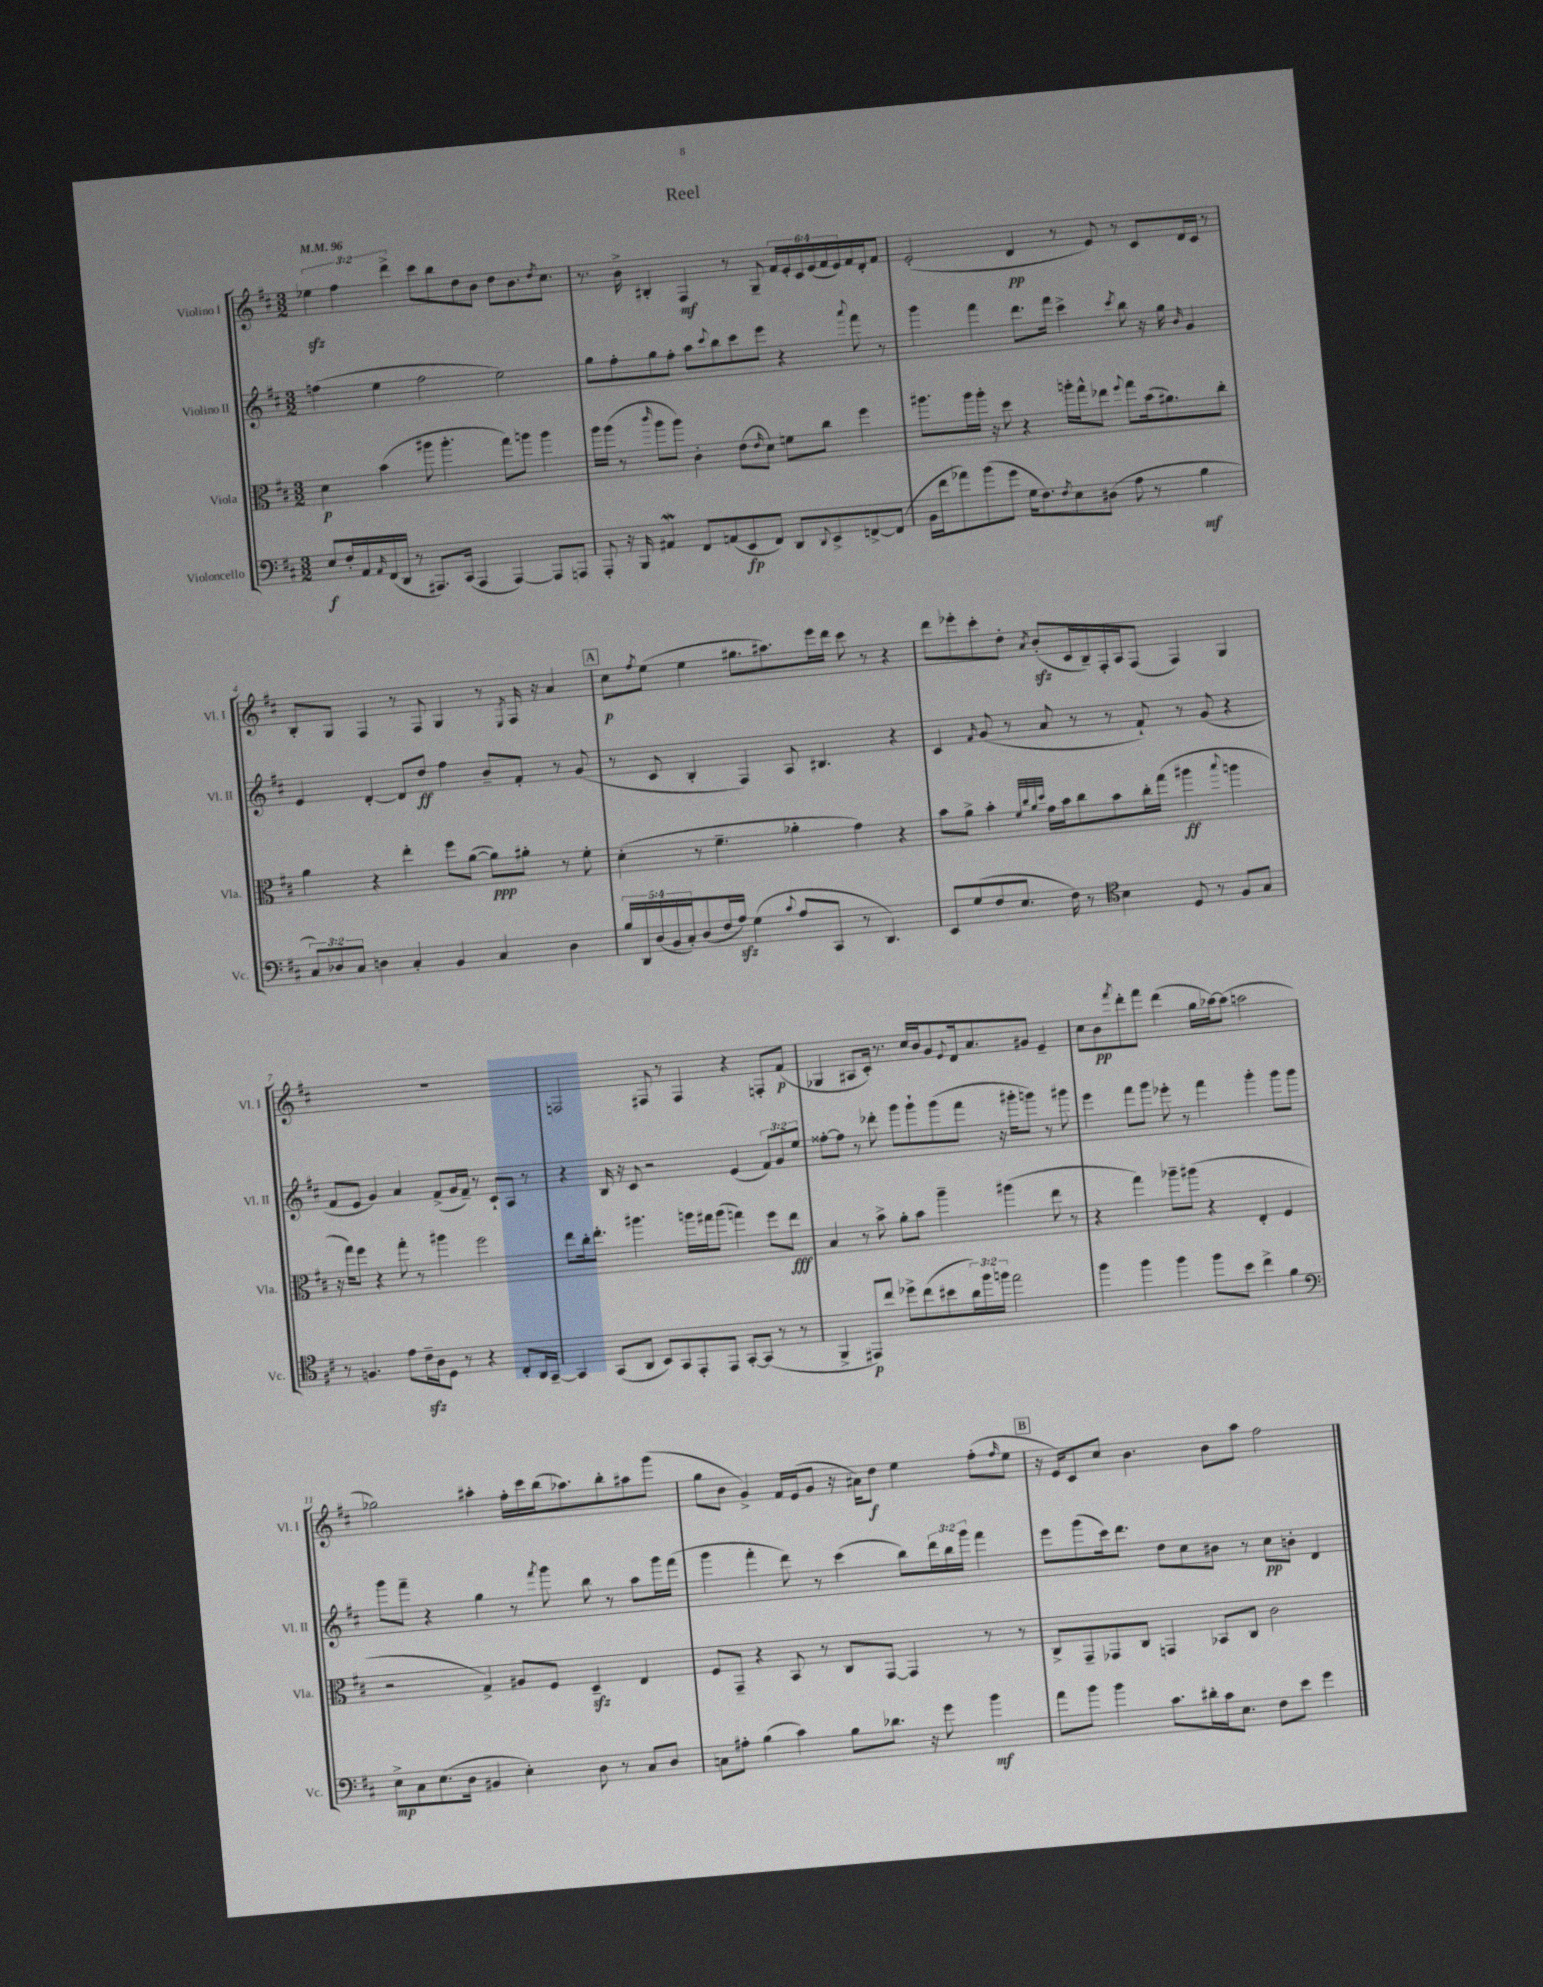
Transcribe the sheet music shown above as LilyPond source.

\header { title = "Reel" }
<<
\new StaffGroup <<
\new Staff = "s0" \with { instrumentName = "Violino I" shortInstrumentName = "Vl. I" } {
    \clef treble \key d \major \numericTimeSignature \time 3/2 \override Staff.TupletNumber.text = #tuplet-number::calc-fraction-text \tempo 4 = 96
    \tuplet 3/2 { ees''4\sfz fis''4 d'''4-> } cis'''8 b''8 d''8 b'8 d''8 b'8. \acciaccatura { d''8 } cis''8. |
    r8. b'16-> bis4-. fis4\mf r8 g8-- \tuplet 6/4 { fis'16 e'16-. cis'16 e'16( fis'16 e'16) } fis'16 d'16-. fis'8 |
    e'2-.( d'4\pp r8 e'8) r8 cis'8 d'16 cis'16 r8 |
    b8-. g8 fis4 r8 fis8 g4 r8 \acciaccatura { e8 } fis16 r16 a'4 |
    \mark \markup { \box "A" } cis''8\p \acciaccatura { fis''8 } e''8( e''4 gis''8. ais''8.) e'''16 d'''16 cis'''8 r8 r4 |
    d'''8 ees'''8-. cis'''8-. d''8-. \acciaccatura { a'8 } b'8-.\sfz( cis'16 b16--) fis16-. a16 fis8( fis4) g4 |
    R1. |
    f2 fis8 r8 fis4 r4 f8-. fis'8\p( |
    ges4 ais8 cis'16-.) r8. cis''16 b'16 g'8 \appoggiatura { e'8 } d'16 a'8. gis'8 e'4-- |
    cis''8 b'8\pp \acciaccatura { fis'''8 } d'''8-. fis'''8 d'''4( g''16 aes''16~) aes''8( a''2 |
    ges''2) ais''4-. fis''16-. cis'''16 b''16( aes''8.) b''8-. ais''8 g'''8( |
    g''8 b'8 g'4->) fis'16 e'16( g'8 r16 ais'16) d''8\f e''4 fis''8-.( \grace { fis''16 } e''8 |
    \mark \markup { \box "B" } r16 e'16) cis'8 cis''8 b'4. b'8 a''8 fis''2 \bar "|." |
}
\new Staff = "s1" \with { instrumentName = "Violino II" shortInstrumentName = "Vl. II" } {
    \clef treble \key d \major \numericTimeSignature \time 3/2 \override Staff.TupletNumber.text = #tuplet-number::calc-fraction-text
    f''4( e''4 f''2 e''2) |
    g''8 fis''8-. g''8 fis''8-. a''8 \appoggiatura { cis'''8 } b''8 cis'''8 e'''8 r4 \appoggiatura { a'''8 } fis'''8 r8 |
    g'''4 fis'''4 d'''8. fis'''16 cis'''4-> \acciaccatura { cis'''8 } b''8 r16 g''16 \grace { b'16 } g'4 |
    e'4 d'4~-. d'8 d''8\ff fis''4 b'8-- fis'8-. r8 g'8( |
    \mark \markup { \box "A" } r8 cis'8 b4-. fis4) a8 bis4. r4 |
    cis'4 \grace { fis'16 } g'8( r8 a'8 r8 r8 fis'8-!) r8 g'8( r4 |
    fis'8 e'8 g'4) a'4 fis'8->( g'16 fis'16--) r8 cis'8-! a8 r8 |
    r4 b16 r16 cis'8 r2 e'4( \tuplet 3/2 { fis'8) g'8 e''8 } |
    fisis''8~-. fisis''8 r8 des'''8-. g'''8 g'''8-! g'''8( fis'''8 r16 gis'''16-. g'''8) r8 gis'''8 |
    e'''4 fis'''8 g'''8 ees'''8-. r8 fis'''4 g'''4-. g'''8 g'''8 |
    g'''8 fis'''8-- r4 g''4 r8 \acciaccatura { fis'''8 } g'''8 b''8 r8 a''8 g'''16 fis'''16( |
    g'''4 fis'''4-. d'''8) r8 cis'''4( b''8) \tuplet 3/2 { d'''16 b''16 g'''16 } fis'''4 |
    \mark \markup { \box "B" } e'''8 g'''8( cis'''16) d'''8. d''8 cis''8 bis'8 r8 cis''8\pp b'8-. d'4 \bar "|." |
}
\new Staff = "s2" \with { instrumentName = "Viola" shortInstrumentName = "Vla." } {
    \clef alto \key d \major \numericTimeSignature \time 3/2
    d'4\p b'4( ais''8 ais''4.-. g''8) a''8 a''4 |
    a''16 a''16( r8 \grace { cis'''16 } a''8 a''8) cis'4-. e'8( \grace { e'16 } d'8) f'8 cis''8 fis''4 |
    ais''8. ais''16 ais''16-. r16 d''8 r4 a''16-. g''16-^ ees''8 \appoggiatura { fis''8 } g''8 b'16( ais'8.) cis''8-. |
    a'4 r4 e''4-. fis''8 a'8~( a'8\ppp) ais'8-. r8 fis'8-. |
    \mark \markup { \box "A" } d'4-.( r8 fis'4.-- aes'4-. g'4) r4 |
    b'8 a'8-> b'4-. \grace { fis'32 cis''32 a'32 d''32 } g'16 b'16 cis''8 b'8 cis''16-. g''16( ais''4\ff \appoggiatura { b''8 } a''4 |
    r16 g''16) fis''8 r4 g''8-. r8 ais''4 fis''2 |
    e''8 cis''16-. e''8.-. ais''4. a''16 gis''16 a''8( g''4) fis''8 e''8\fff |
    b4 r8 b'8-> a'8-. b'8 a''4-- ais''4( e''8 r8 |
    r4 g''4) aes''8-- ais''8( r4 e4-. fis4 |
    r2 g4->) ais8 fis8 d4--\sfz e4 |
    fis8 g,8-- r4 b,8 r8 cis8 g,8~ g,4 r8 r8 |
    \mark \markup { \box "B" } cis8-> g,8-- ges,8 cis8 g,4 bes,8 cis8 cis'2 \bar "|." |
}
\new Staff = "s3" \with { instrumentName = "Violoncello" shortInstrumentName = "Vc." } {
    \clef bass \key d \major \numericTimeSignature \time 3/2 \override Staff.TupletNumber.text = #tuplet-number::calc-fraction-text
    e8\f fis16-. a,16 \grace { a,16 } fis,16( d,16 r8 ais,,8.) cis,16( ais,,4 ais,,4~) ais,,8 a,,8 |
    a,,8-. r16 b,,16 ais,4\mordent fis,8 a,8( e,8\fp fis,8) d,8 \appoggiatura { d,8 } e,8-> f,8~-> f,8( |
    b,16 fis'16 aes'8) b'8( g'8 g16 fis8.) \acciaccatura { fis8 } e8 dis8( a8 r8 b4\mf |
    \tuplet 3/2 { cis8) des8 cis8 } d4 cis4-. b,4 cis4 d4 |
    \mark \markup { \box "A" } \tuplet 5/4 { b16 d,16 d16( b,16 cis16-.) } d8( fis16 a16\sfz) g4( \appoggiatura { cis'8 } a8 cis,8 r8 d,4.) |
    e,8 g8( fis8 e8. fis16) r8 \clef tenor b4 d8 r8 fis8 g8 |
    r8 f4. e'8 cis'16--\sfz a16 d8 r8 r4 cis8-. a,16 g,16~-- |
    g,4 g,8( a,8 b,8) g,8 e,8-. e,8 g,8~-. g,8( r8 r8 |
    fis,4-> eis,8\p) cis''8 des''8-> cis''8( bis'8 \tuplet 3/2 { a'16) fis''16 f''16 } e''2 |
    fis''4 fis''4 fis''4 fis''8 b'8 cis''4-> fis'4 |
    \clef bass e8->\mp cis8 e8.( d16 bis,4 e4-.) d8 r8 cis8 d8 |
    c8 ais8-. b4( cis'4) b8 des'8. r16 g'8 b'4\mf |
    \mark \markup { \box "B" } a'8 b'8 b'4 cis'8. dis'16-. cis'16 e8. fis8 e'8 g'4 \bar "|." |
}
>>
>>
